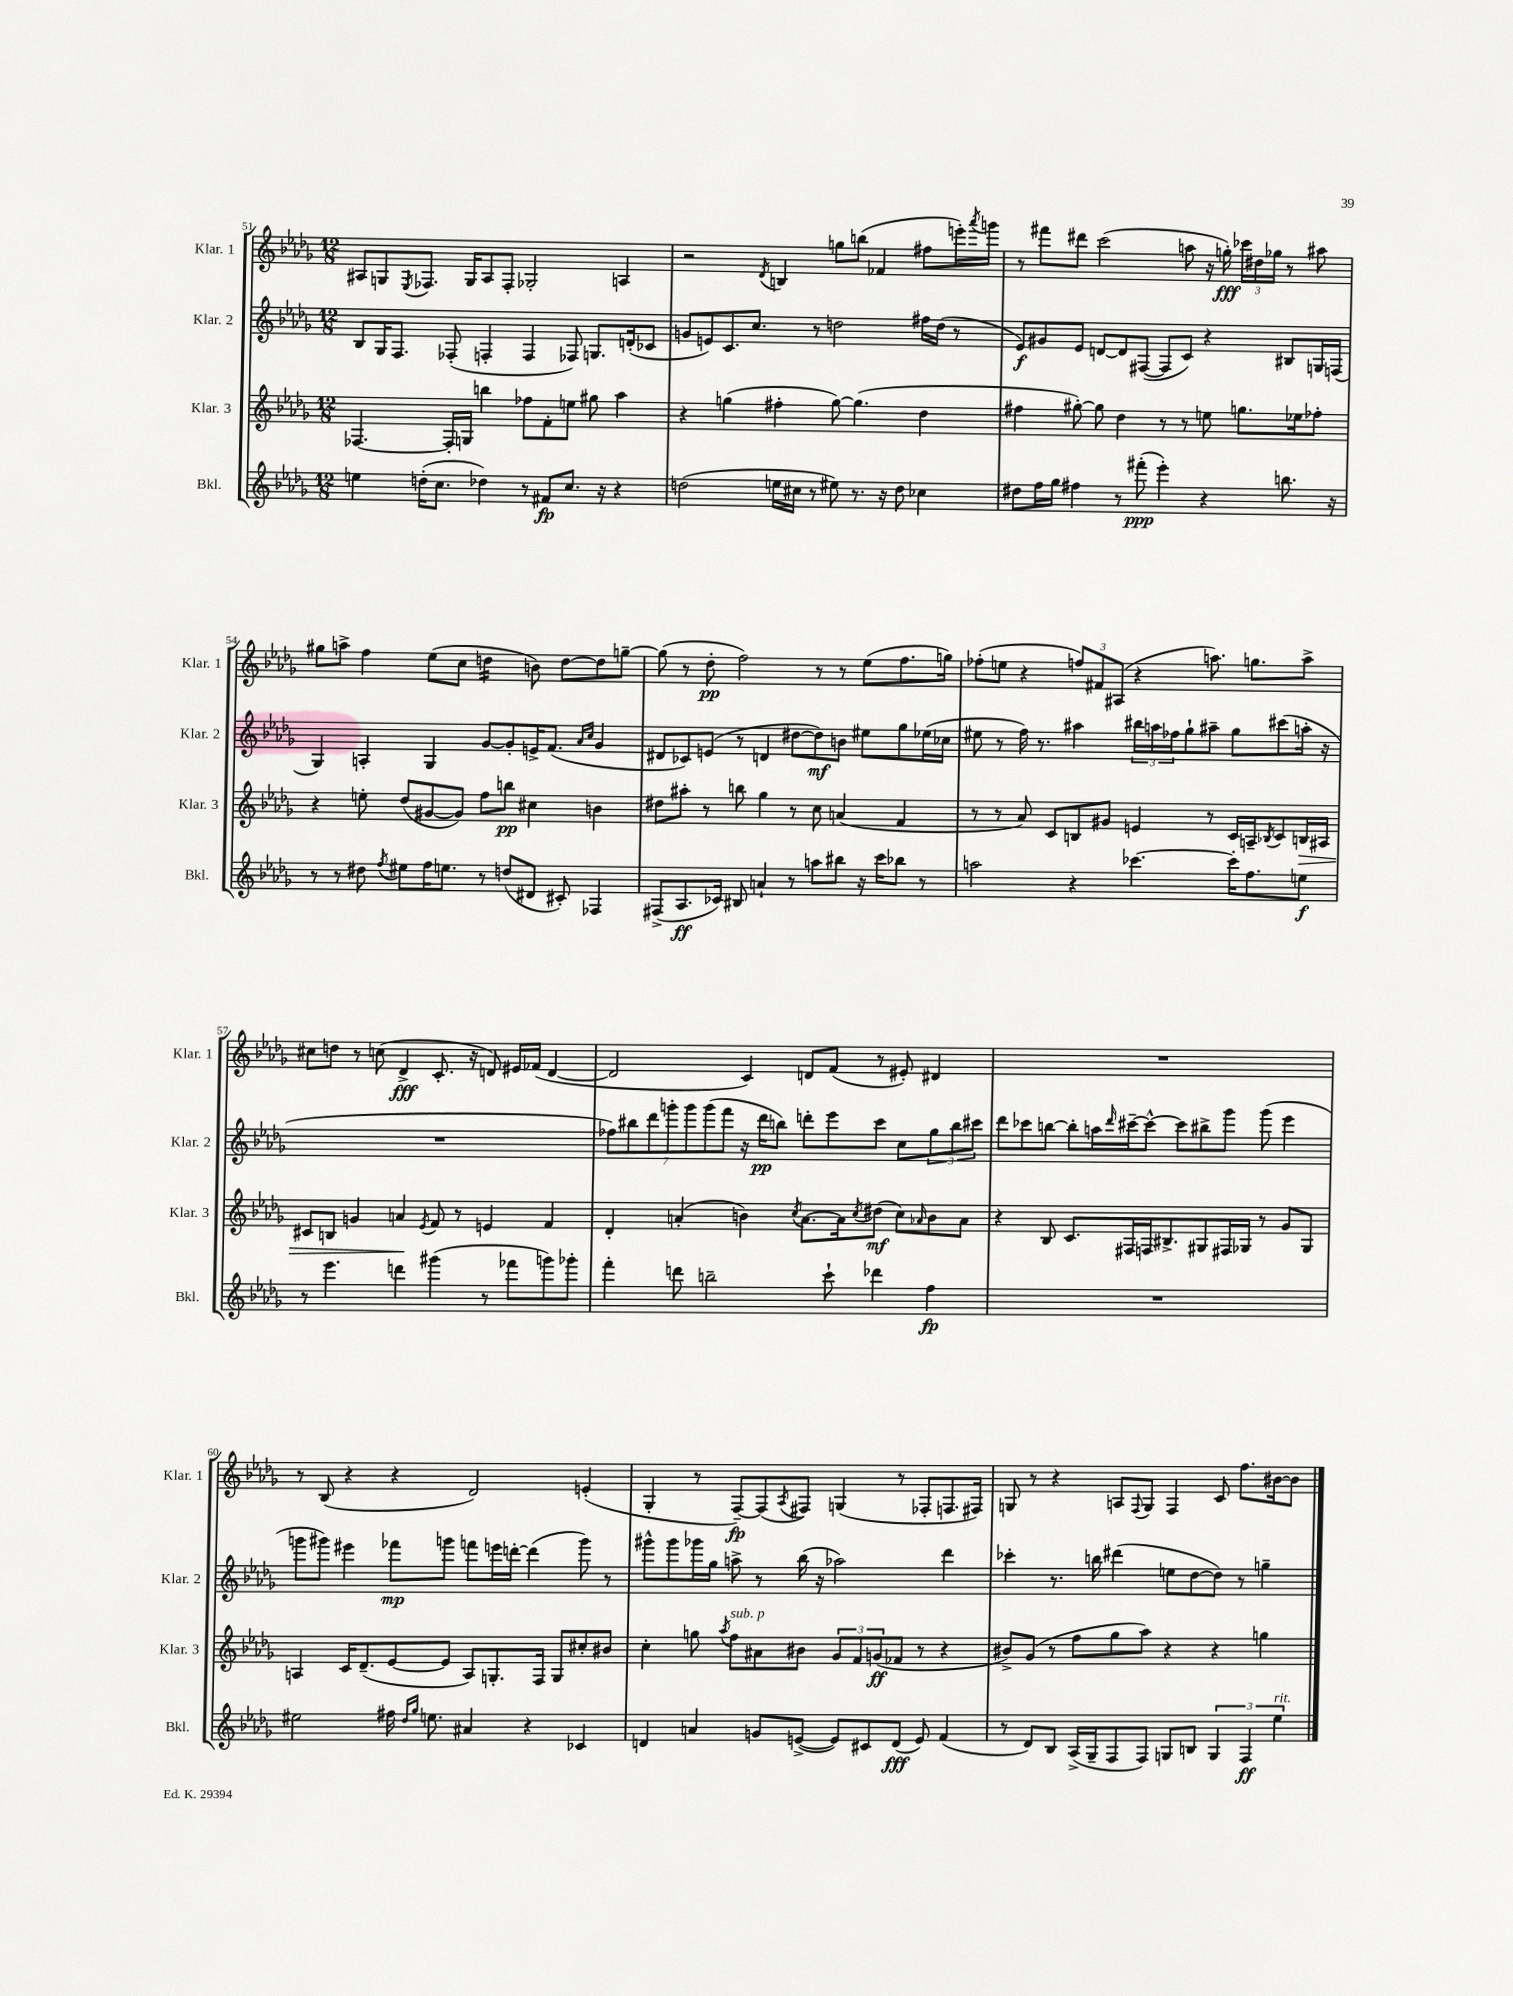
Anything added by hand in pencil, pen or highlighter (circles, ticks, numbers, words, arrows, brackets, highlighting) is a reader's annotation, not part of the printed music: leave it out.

**kern	**dynam	**kern	**dynam	**kern	**dynam	**kern	**dynam
*part4	*part4	*part3	*part3	*part2	*part2	*part1	*part1
*staff4	*staff4	*staff3	*staff3	*staff2	*staff2	*staff1	*staff1
*I"Bkl.	*	*I"Klar. 3	*	*I"Klar. 2	*	*I"Klar. 1	*
*I'Bkl.	*	*I'Klar. 3	*	*I'Klar. 2	*	*I'Klar. 1	*
*clefG2	*	*clefG2	*	*clefG2	*	*clefG2	*
*k[b-e-a-d-g-]	*	*k[b-e-a-d-g-]	*	*k[b-e-a-d-g-]	*	*k[b-e-a-d-g-]	*
*M12/8	*	*M12/8	*	*M12/8	*	*M12/8	*
=51	=51	=51	=51	=51	=51	=51	=51
4een\	.	[4.F-X/	.	8B-/L	.	8A#X/L	.
.	.	.	.	16G-/K	.	8Gn/	.
.	.	.	.	8.F/J	.	.	.
.	.	.	.	.	.	8qE-/	.
(16ddn'\KL	.	.	.	.	.	8.F-X/J	.
8.cc\J	.	.	.	.	.	.	.
.	.	16F-'/LL]	.	(8F-X'/	.	.	.
.	.	16Gn/JJ	.	.	.	16G/KL	.
4dd-X\)	.	4bbn\	.	4Fn'/	.	8A#/	.
.	.	.	.	.	.	8F-'/J	.
8r	.	8ff-X\L	.	4F/	.	2G-X'/	.
8f#X/L	fp	8f'\	.	.	.	.	.
8.cc/J	.	8een\J	.	8F-X/)	.	.	.
.	.	8gg#X\	.	8.Gn/L	.	.	.
16r	.	.	.	.	.	.	.
4r	.	4aa-\	.	.	.	4An/	.
.	.	.	.	(16dn'/k	.	.	.
.	.	.	.	8c-X/J	.	.	.
=52	=52	=52	=52	=52	=52	=52	=52
(2ddn\	.	4r	.	8gn/L	.	2r	.
.	.	.	.	8en/)	.	.	.
.	.	(4ggn\	.	8.c/	.	.	.
.	.	.	.	8.cc/J	.	.	.
.	.	.	.	.	.	8qd-/	.
16een\LL	.	4ff#X'\	.	.	.	4Bn/	.
16cc#X\JJ	.	.	.	.	.	.	.
8r	.	.	.	8r	.	.	.
8ee#X\)	.	[8gg\)	.	2ddn\	.	8ggn\L	.
8.r	.	(4.gg\]	.	.	.	(8bbn\J	.
.	.	.	.	.	.	4f-X/	.
16r	.	.	.	.	.	.	.
8dd\	.	.	.	.	.	.	.
4cc-X\	.	4dd-\	.	16ff#X\LL	.	8ff#X\L	.
.	.	.	.	(16dd\JJ	.	.	.
.	.	.	.	8r	.	16eeen'\L)	.
.	.	.	.	.	.	8qaaa-/	.
.	.	.	.	.	.	16gggn\JJ	.
=53	=53	=53	=53	=53	=53	=53	=53
8dd#X\L	.	4ff#X\	.	8e-/L)	f	8r	.
16ff\L	.	.	.	8g#X/	.	8fff#X\L	.
16gg-\JJ	.	.	.	.	.	.	.
4ff#X\	.	[8gg#X'\)	.	8e-/J	.	8ddd#X\J	.
.	.	8gg#\]	.	[8dn/L	.	(2ccc\	.
8r	.	4dd-\	.	8d/]	.	.	.
(8fff#X'\	ppp	.	.	([8F#X/J	.	.	.
4eee-'\)	.	8r	.	8F#/L]	.	.	.
.	.	8r	.	8c/J)	.	8aan\	.
4r	.	8een\	.	4r	.	16r	.
.	.	.	.	.	.	16ggn'\)	fff
.	.	8.ggn\L	.	.	.	24ccc-X\LL	.
.	.	.	.	.	.	24dd#X\	.
.	.	.	.	.	.	24gg-X\JJ	.
8.bbn\	.	.	.	8B#X/L	.	8r	.
.	.	16ee-X\k	.	.	.	.	.
.	.	8ff-X'\J	.	16Gn/L	.	8aa#X\	.
16r	.	.	.	(16Fn/JJ	.	.	.
!!LO:LB:g=z
=54	=54	=54	=54	=54	=54	=54	=54
8r	.	4r	.	4G-/)	.	8gg#X\L	.
8r	.	.	.	.	.	8aan^\J	.
8dd#X\	.	8een'\	.	4An'/	.	4ff\	.
8qff/	.	.	.	.	.	.	.
8ee#X\L	.	(8dd-/L	.	.	.	.	.
16ff\K	.	[8g#X/	.	4G-/	.	(8ee-\L	.
8.een\J	.	.	.	.	.	.	.
.	.	8g#/J])	.	.	.	8cc\J	.
*	*	*	*	*	*	*tremolo	*
8r	.	8ff\L	.	[8g-/L	.	16ddn\LL	.
.	.	.	.	.	.	16ddn\	.
(8ddn/L	.	8bbn\J	pp	8g-'/]	.	16ddn\	.
.	.	.	.	.	.	16ddn\JJ	.
*	*	*	*	*	*	*Xtremolo	*
8d#X/J	.	4cc#X\	.	16en^/K	.	8bn\)	.
.	.	.	.	(8.f/J	.	.	.
8c#X'/)	.	.	.	.	.	[8dd\L	.
.	.	.	.	16qqa-/LL	.	.	.
.	.	.	.	16qqcc/JJ	.	.	.
4F-X/	.	4bn\	.	4g-/	.	8dd\]	.
.	.	.	.	.	.	[8ggn~\J	.
=55	=55	=55	=55	=55	=55	=55	=55
(8F#X^/L	.	8dd#X\L	.	8d#X/L	.	(8gg\]	.
8.A-/	ff	8aa#X'\J	.	8c-X/)	.	8r	.
.	.	8r	.	(8en/J	.	8dd-'\	pp
16c-X/Jk)	.	.	.	.	.	.	.
8B#X/	.	8bbn\	.	8r	.	2ff\)	.
4an`/	.	4gg-\	.	4dn/	.	.	.
8r	.	8r	.	[8dd#X\L	.	.	.
8aan\L	.	8cc\	.	8dd#\])	mf	8r	.
8bb#X\J	.	(4an/	.	8bn\J	.	8r	.
16r	.	.	.	8ee#X\L	.	(8ee-\L	.
16ccc\KL	.	.	.	.	.	.	.
8bb-X\J	.	4f/	.	8gg-\	.	8.ff\	.
8r	.	.	.	(16ee-X\L	.	.	.
.	.	.	.	16cc-X\JJ	.	16ggn\Jk)	.
=56	=56	=56	=56	=56	=56	=56	=56
2aan\	.	8r	.	8ee#X\	.	(8ff-X'\L	.
.	.	8r	.	8r	.	8een\J	.
.	.	8a-/)	.	16ff\)	.	4r	.
.	.	.	.	8.r	.	.	.
.	.	8c/L	.	.	.	.	.
4r	.	8Bn/	.	4aa#X\	.	12ffn/L)	.
.	.	.	.	.	.	12f#X/	.
.	.	8g#X/J	.	.	.	.	.
.	.	.	.	.	.	(12A#X/J	.
[4.ccc-X\	.	4en/	.	24bb#X\LL	.	4r	.
.	.	.	.	24aan\	.	.	.
.	.	.	.	24ff-X\J	.	.	.
.	.	.	.	8gg-`\	.	.	.
.	.	8r	.	8aa#X~\J	.	8.aan\)	.
16ccc-'\KL]	.	16c/LL	.	8gg-\L	.	.	.
8.ff\	.	16An~/J	.	.	.	8.ggn\L	.
.	.	8qB-X/	.	.	.	.	.
.	.	8c/	.	(8ccc#X\	.	.	.
!	!	!	!LO:HP:b	!	!	!	!
8een\J	f	16Bn/L	>	16aan'\Jk	.	8aa^\J	.
.	.	16A#X/JJ	.	16r	.	.	.
!!LO:LB:g=z
=57	=57	=57	=57	=57	=57	=57	=57
8r	.	8c#X/L	.	1.r	.	8cc#X\L	.
4.eee-\	.	8Bn/J	.	.	.	8ddn\J	.
.	.	4gn/	.	.	.	8r	.
.	.	.	.	.	.	(8ccn\	.
4dddn\	.	4an/	.	.	.	4d-^/	fff
.	.	8qe-/	.	.	.	.	.
(4ggg#X\	.	8f/	]	.	.	8.c'/	.
.	.	8r	.	.	.	.	.
.	.	.	.	.	.	16r	.
8r	.	4en/	.	.	.	8dn/)	.
8fff-X\L	.	.	.	.	.	16e#X/LL	.
.	.	.	.	.	.	(16f-X/JJ	.
8gggn\)	.	4f/	.	.	.	[4d/	.
8ggg-X'\J	.	.	.	.	.	.	.
=58	=58	=58	=58	=58	=58	=58	=58
4fff'\	.	4d-'/	.	14ff-X\L)	.	2d/]	.
.	.	.	.	14bb#X\	.	.	.
.	.	.	.	14ddd-\	.	.	.
.	.	.	.	14gggn'\	.	.	.
8dddn\	.	(4an'/	.	.	.	.	.
.	.	.	.	14ggg\	.	.	.
.	.	.	.	(14ggg\	.	.	.
2bbn~\	.	.	.	.	.	.	.
.	.	.	.	14fff\J	.	.	.
.	.	4bn\)	.	16r	.	4c/)	.
.	.	.	.	16ddd-\KL	pp	.	.
.	.	.	.	8bbn\J)	.	.	.
.	.	8qcc/	.	.	.	.	.
.	.	[8.a\L	.	8dddn'\L	.	8dn/L	.
8ccc`\	.	.	.	8eee-\	.	(8f/J	.
.	.	16a\k]	.	.	.	.	.
.	.	8qcc/	.	.	.	.	.
4ddd-X\	.	(8dd#X\J	mf	8ccc\J	.	8r	.
.	.	8cc\L)	.	8cc\L	.	8e#X'/)	.
.	.	16qqa-X/	.	.	.	.	.
4ff\	fp	8b\	.	12gg-\	.	4d#X/	.
.	.	.	.	12bb\	.	.	.
.	.	8a-\J	.	.	.	.	.
.	.	.	.	12ccc#X\J	.	.	.
=59	=59	=59	=59	=59	=59	=59	=59
1.r	.	4r	.	8ddd-\L	.	1.r	.
.	.	.	.	8ccc-X\	.	.	.
.	.	8B-/	.	[8bbn\J	.	.	.
.	.	8.c/L	.	8bb'\L]	.	.	.
.	.	.	.	16aan\L	.	.	.
.	.	.	.	16qqddd-/	.	.	.
.	.	16F#X/L	.	[16ccc#X~\J	.	.	.
.	.	16Fn/J	.	8ccc#^^\J_	.	.	.
.	.	8.B#X^/	.	.	.	.	.
.	.	.	.	8ccc#\L]	.	.	.
.	.	8G#X/	.	8bb#X^\	.	.	.
.	.	16F#X/L	.	8ggg-\J	.	.	.
.	.	16G-X/JJ	.	.	.	.	.
.	.	8r	.	(8ggg-\	.	.	.
.	.	8g-/L	.	4eee-\	.	.	.
.	.	8G-/J	.	.	.	.	.
!!LO:LB:g=z
=60	=60	=60	=60	=60	=60	=60	=60
2ee#X\	.	4An/	.	8gggn\L	.	8r	.
.	.	.	.	8ggg#X\J)	.	(8B-/	.
.	.	16c/KL	.	4eee#X\	.	4r	.
.	.	(8.d-~/	.	.	.	.	.
16ff#X\	.	[8e-/	.	8fff-X\L	mp	4r	.
16qqdd-/LL	.	.	.	.	.	.	.
16qqgg-/JJ	.	.	.	.	.	.	.
8.een\	.	.	.	.	.	.	.
.	.	8e-/J]	.	8gggn\J	.	.	.
4a#X/	.	8A/L)	.	8fffn\L	.	2d-/)	.
.	.	8.Gn'/	.	16eeen\L	.	.	.
.	.	.	.	[16dddn'\JJ	.	.	.
4r	.	.	.	(4ddd\]	.	.	.
.	.	16F/Jk	.	.	.	.	.
.	.	8G/L	.	.	.	.	.
4c-X/	.	8cc#X'/	.	8ggg\)	.	(4en'/	.
.	.	8b#X/J	.	8r	.	.	.
=61	=61	=61	=61	=61	=61	=61	=61
4dn/	.	4cc'\	.	8ggg#X^^\L	.	4G-'/	.
.	.	.	.	8ggg#\	.	.	.
4an/	.	8ggn\	.	16ggg-X\L	.	8r	.
.	.	.	.	16gg-\JJ	.	.	.
.	.	8qaa-/	.	.	.	.	.
!	!	!LO:TX:a:i:t=sub. p	!	!	!	!	!
.	.	8ff\L	.	8aan^\	.	[8F~/L)	fp
8gn/L	.	8a#X\	.	8r	.	(8F/]	.
.	.	.	.	.	.	8qA-/	.
([8en^/J	.	8b#X\J	.	(16bb-\	.	8F#X/J)	.
.	.	.	.	16r	.	.	.
8e/L])	.	12g-/L	.	2aa-X\)	.	(4Gn/	.
.	.	12f/	.	.	.	.	.
8c#X/	.	.	.	.	.	.	.
.	.	(12gn/	ff	.	.	.	.
(8d/J	fff	8f-X/J	.	.	.	8r	.
8e/)	.	8r	.	.	.	8F-X'/L	.
(4f/	.	4r	.	4ddd-\	.	8.Fn/	.
.	.	.	.	.	.	16F#X/Jk)	.
=62	=62	=62	=62	=62	=62	=62	=62
8r	.	8b#X^/L)	.	4ccc-X'\	.	8Gn/	.
8d-/L)	.	(8g-/J	.	.	.	8r	.
8B-/J	.	8r	.	8.r	.	4r	.
(16A-^/LL	.	8ff\L	.	.	.	.	.
16G-~/J	.	.	.	16bbn\	.	.	.
8F/	.	8gg-\	.	(4ddd#X\	.	8An/L	.
.	.	.	.	.	.	8qqF/	.
8F/J)	.	8aa-\J)	.	.	.	8G/J	.
8Gn/L	.	4r	.	8een\L	.	4F/	.
8Bn/J	.	.	.	[8dd-\	.	.	.
6G/	.	4r	.	8dd-\J])	.	8c/	.
.	.	.	.	8r	.	8.ff\L	.
6F/	ff	.	.	.	.	.	.
.	.	4ggn\	.	4ggn~\	.	.	.
.	.	.	.	.	.	[16b#X\k	.
!LO:TX:a:i:t=rit.	!	!	!	!	!	!	!
6ee-\	.	.	.	.	.	.	.
.	.	.	.	.	.	8b#\J]	.
==	==	==	==	==	==	==	==
*-	*-	*-	*-	*-	*-	*-	*-
